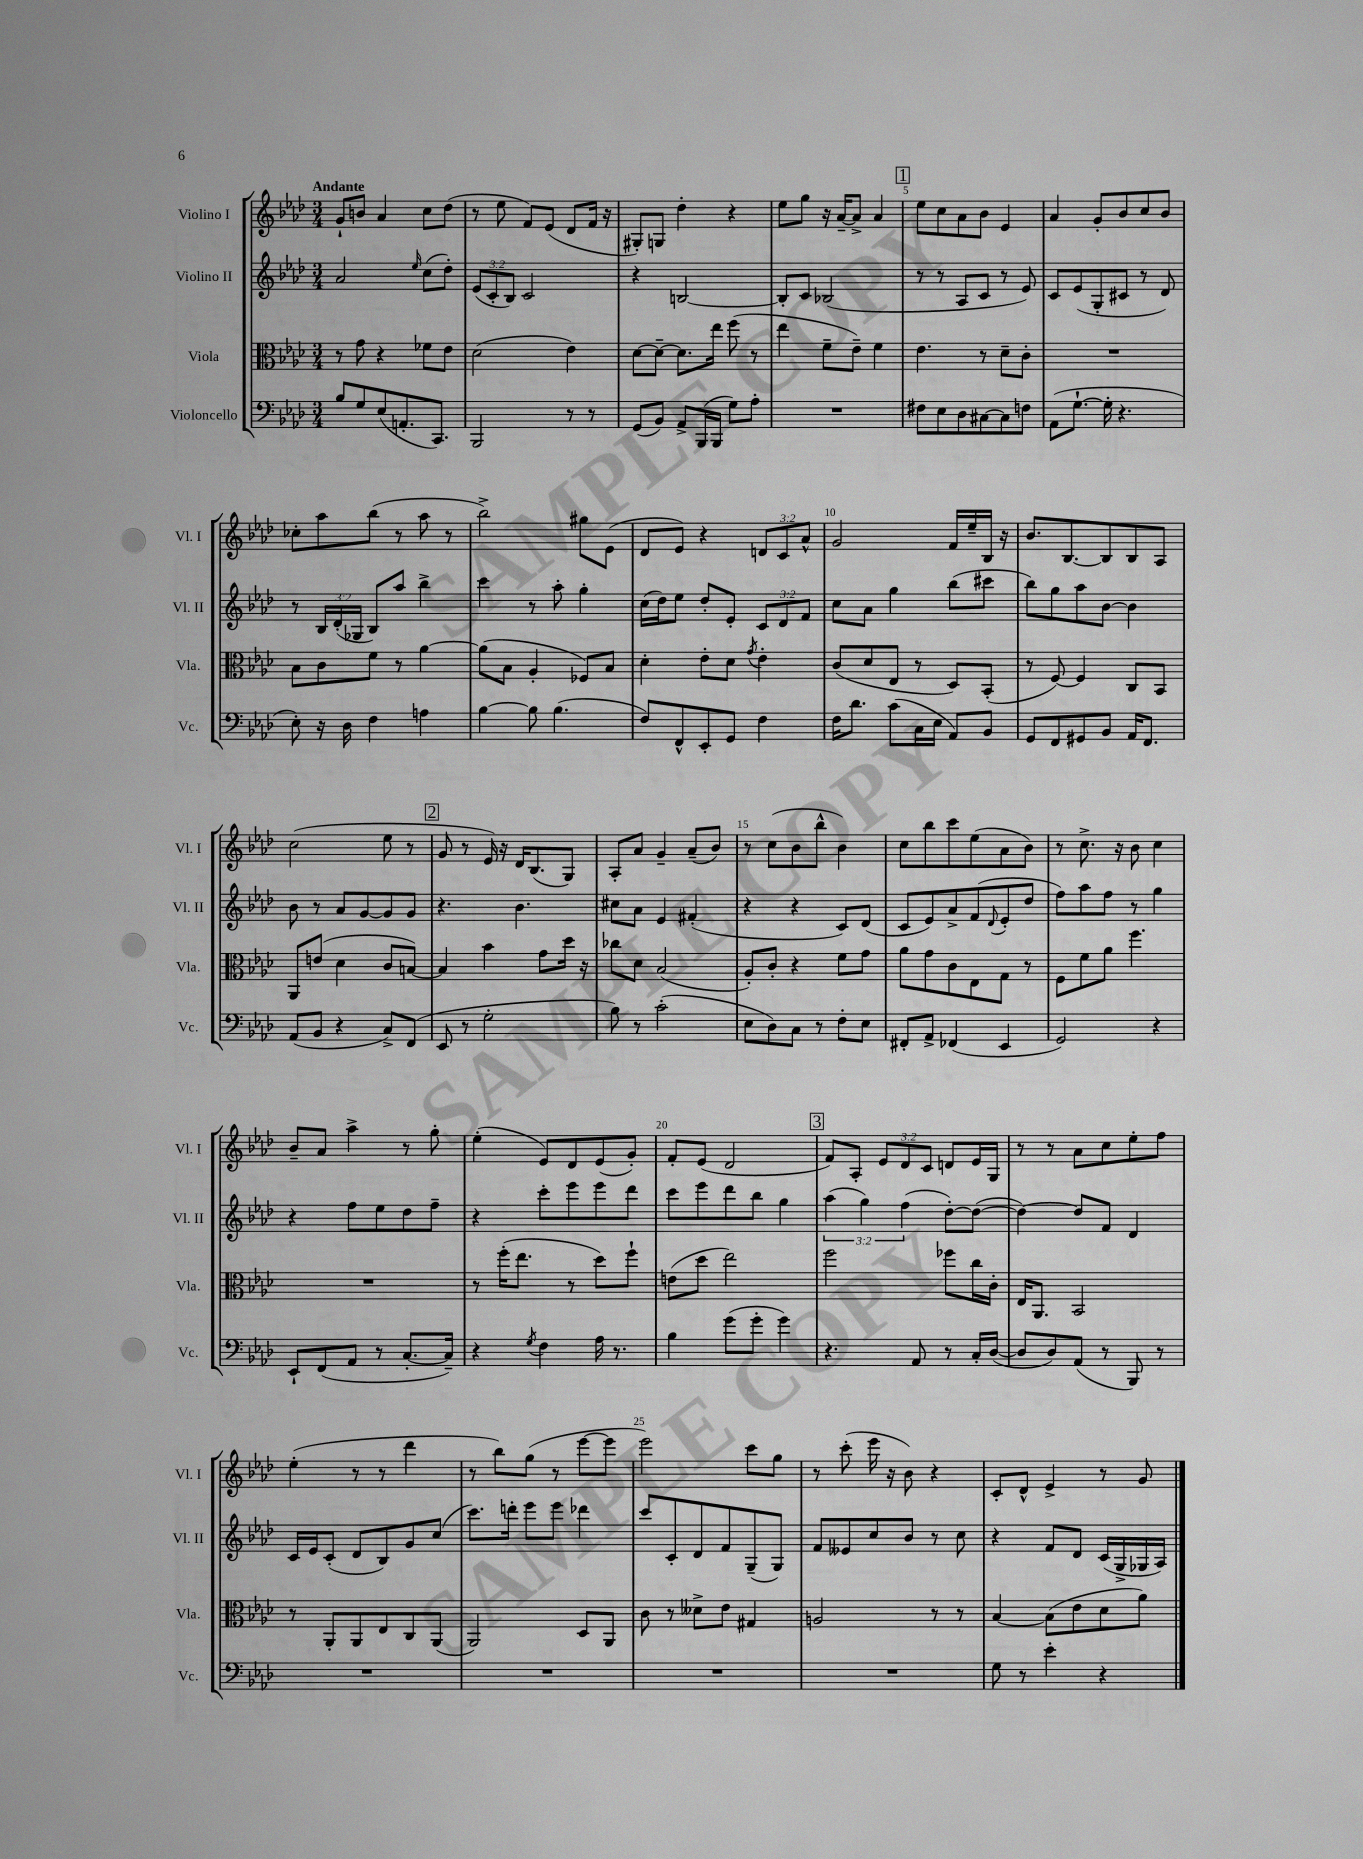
<<
\new StaffGroup <<
\new Staff = "s0" \with { instrumentName = "Violino I" shortInstrumentName = "Vl. I" } {
    \clef treble \key aes \major \numericTimeSignature \time 3/4 \override Staff.TupletNumber.text = #tuplet-number::calc-fraction-text \tempo "Andante"
    g'8-! b'8 aes'4 c''8 des''8( |
    r8 ees''8 f'8) ees'8( des'8 f'16 r16 |
    gis8-.) g8 des''4-. r4 |
    ees''8 g''8 r16 aes'16~-- aes'8-> aes'4 |
    \mark \markup { \box "1" } ees''8 c''8 aes'8 bes'8 ees'4 |
    aes'4 g'8-. bes'8 c''8 bes'8 |
    ces''8-. aes''8 bes''8( r8 aes''8 r8 |
    bes''2->) gis''8 ees'8( |
    des'8 ees'8) r4 \tuplet 3/2 { d'8 c'8 aes'8-^ } |
    g'2 f'16 ees''16-- bes16 r16 |
    bes'8. bes8.~ bes8 bes8 aes8 |
    c''2( ees''8 r8 |
    \mark \markup { \box "2" } g'8 r8 ees'16) r16 des'16 bes8.( g8) |
    aes8-. aes'8 g'4-- aes'8--( bes'8) |
    r8 c''8( bes'8 bes''8-^ bes'4) |
    c''8 bes''8 c'''8 ees''8( aes'8 bes'8) |
    r8 c''8.-> r16 bes'8 c''4 |
    bes'8-- aes'8 aes''4-> r8 g''8-. |
    ees''4-.( ees'8) des'8 ees'8( g'8-.) |
    f'8-. ees'8( des'2 |
    \mark \markup { \box "3" } f'8) aes8-. \tuplet 3/2 { ees'8 des'8 c'8 } d'8 ees'16 g16 |
    r8 r8 aes'8 c''8 ees''8-. f''8 |
    ees''4-.( r8 r8 des'''4 |
    r8 bes''8) g''8( r8 ees'''8~ ees'''8 |
    ees'''2) c'''8 g''8 |
    r8 c'''8-.( ees'''16 r16 bes'8) r4 |
    c'8-. des'8-^ ees'4-> r8 g'8 \bar "|." |
}
\new Staff = "s1" \with { instrumentName = "Violino II" shortInstrumentName = "Vl. II" } {
    \clef treble \key aes \major \numericTimeSignature \time 3/4 \override Staff.TupletNumber.text = #tuplet-number::calc-fraction-text
    aes'2 \grace { ees''16 } c''8( des''8-.) |
    \tuplet 3/2 { ees'8( c'8-. bes8) } c'2 |
    r4 b2~ |
    b8-. c'8 bes2( |
    \mark \markup { \box "1" } r8 r8 aes8 c'8 r8 ees'8) |
    c'8 ees'8( g8-. cis'8 r8 des'8) |
    r8 \tuplet 3/2 { bes16 des'16-.( ges16 } bes8) aes''8 bes''4-> |
    c'''4 r8 aes''8-. g''4-. |
    c''16( des''16) ees''8 des''8-. ees'8-. \tuplet 3/2 { c'8 des'8 f'8 } |
    c''8 aes'8 g''4 bes''8( cis'''8 |
    bes''8) g''8 aes''8 bes'8~ bes'4 |
    bes'8 r8 aes'8 g'8~ g'8 g'8 |
    \mark \markup { \box "2" } r4. bes'4. |
    cis''8 aes'8 ees'4 fis'4-.( |
    r4 r4 c'8) des'8( |
    c'8 ees'8) aes'8-> f'8( \appoggiatura { des'8 } ees'8-. des''8 |
    f''8) aes''8 f''8 r8 g''4 |
    r4 f''8 ees''8 des''8 f''8-- |
    r4 c'''8-. ees'''8 ees'''8 des'''8 |
    c'''8 ees'''8 des'''8 bes''8 g''4 |
    \mark \markup { \box "3" } \tuplet 3/2 { aes''4( g''4) f''4( } des''8~-.) des''8~( |
    des''4~) des''8 f'8 des'4 |
    c'16 ees'16 c'8-.( des'8 bes8) g'8 c''8( |
    c'''8.) d'''16-. ees'''8 ees'''8 des'''4 |
    c'''8 c'8-. des'8 f'8 g8--( g8) |
    f'8 eeses'8 c''8 bes'8 r8 c''8 |
    r4 f'8 des'8 c'16( g16-> ges16 aes16) \bar "|." |
}
\new Staff = "s2" \with { instrumentName = "Viola" shortInstrumentName = "Vla." } {
    \clef alto \key aes \major \numericTimeSignature \time 3/4
    r8 g'8 r4 fes'8 ees'8 |
    des'2( ees'4) |
    des'8~ des'8~-- des'8. ees''16 f''8( r8 |
    ees''4 f'8-- ees'8--) f'4 |
    \mark \markup { \box "1" } ees'4. r8 des'8-- c'8-. |
    R2. |
    bes8 c'8 f'8 r8 aes'4~ |
    aes'8( bes8 aes4-. fes8) bes8 |
    des'4-. ees'8-. des'8 \acciaccatura { g'8 } ees'4-. |
    c'8( des'8 ees8 r8 des8) bes,8-.( |
    r8 f8~) f4 c8 bes,8 |
    aes,8 e'8( des'4 c'8 b8~) |
    \mark \markup { \box "2" } b4 bes'4 g'8 des''16 r16 |
    ces''8 des'8 bes2( |
    aes8-.) c'8-. r4 f'8 g'8 |
    aes'8 g'8 c'8 ees8 g8 r8 |
    f8 f'8 aes'8 f''4. |
    R2. |
    r8 f''16-.( ees''8. r8 des''8) f''8-! |
    e'8( des''8 ees''2) |
    \mark \markup { \box "3" } f''2 fes''8 c''16 c'16-. |
    ees16 aes,8. bes,2 |
    r8 aes,8-. aes,8 ees8 c8 aes,8( |
    aes,2) des8 aes,8 |
    c'8 r8 deses'8-> ees'8 gis4 |
    a2 r8 r8 |
    bes4~ bes8( ees'8 des'8 aes'8) \bar "|." |
}
\new Staff = "s3" \with { instrumentName = "Violoncello" shortInstrumentName = "Vc." } {
    \clef bass \key aes \major \numericTimeSignature \time 3/4
    bes8 g8 ees8( a,8.-. c,8.) |
    bes,,2 r8 r8 |
    g,8( bes,8) aes,8-> bes,,16( bes,,16 g8) aes8-. |
    R2. |
    \mark \markup { \box "1" } fis8 ees8 des8 cis8~ cis8 f8 |
    aes,8( g8.~-! g16-. r4. |
    ees8-.) r16 des16 f4 a4 |
    bes4~ bes8 bes4.( |
    f8) f,8-^ ees,8-. g,8 f4 |
    f16 des'8. c'8( c16 ees16 aes,8) bes,8 |
    g,8 f,8 gis,8 bes,8 aes,16 f,8. |
    aes,8( bes,8 r4 c8->) f,8( |
    \mark \markup { \box "2" } ees,8 r8 g2-. |
    bes8) r8 c'2-.( |
    ees8 des8) c8 r8 f8-. ees8 |
    fis,8-. aes,8-> fes,4( ees,4 |
    g,2) r4 |
    ees,8-! f,8( aes,8 r8 c8.~-. c16--) |
    r4 \acciaccatura { g8 } f4 aes16 r8. |
    bes4 g'8( g'8-. g'4) |
    \mark \markup { \box "3" } r4. aes,8 r8 c16-. des16~( |
    des8 des8) aes,8( r8 bes,,8) r8 |
    R2. |
    R2. |
    R2. |
    R2. |
    g8 r8 ees'4-. r4 \bar "|." |
}
>>
>>
\layout { \context { \Score \override BarNumber.break-visibility = ##(#f #t #t) barNumberVisibility = #(every-nth-bar-number-visible 5) } }
